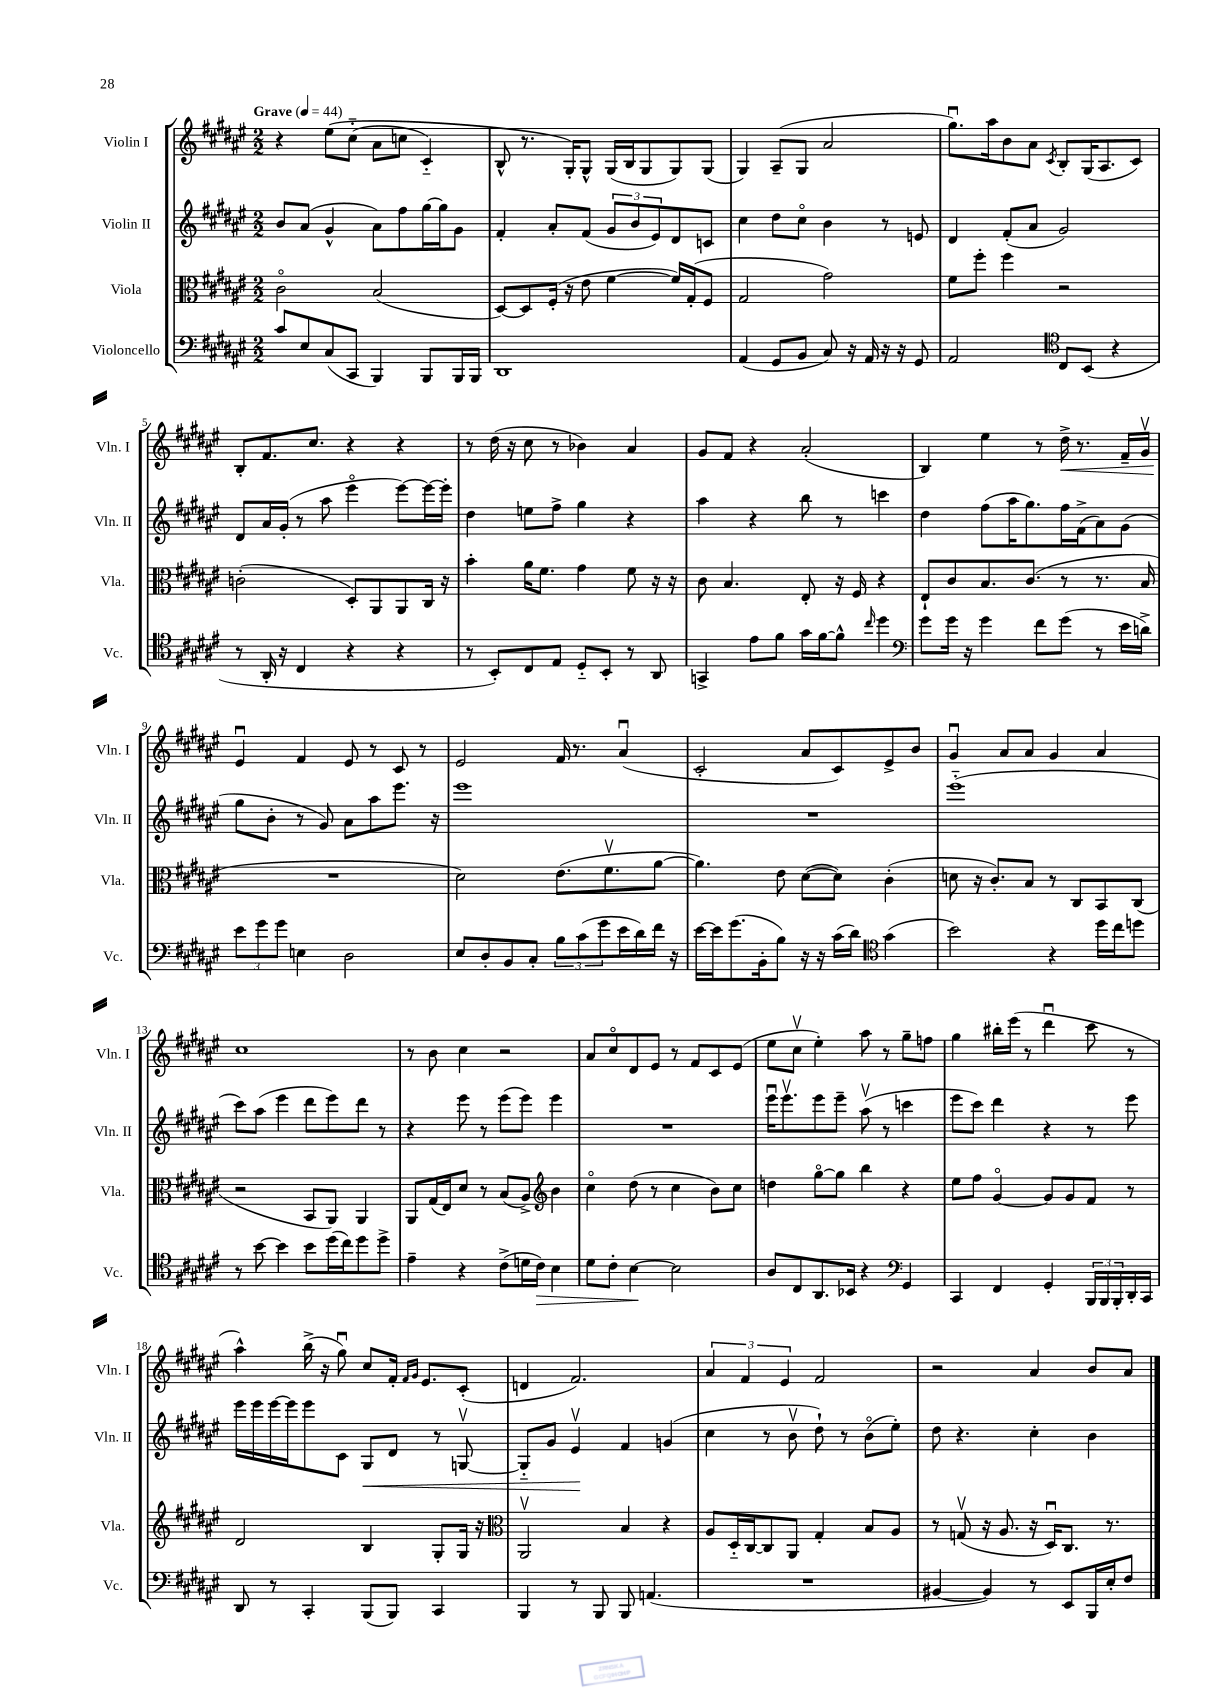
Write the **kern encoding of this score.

**kern	**kern	**kern	**kern
*staff4	*staff3	*staff2	*staff1
*clefF4	*clefC3	*clefG2	*clefG2
*k[f#c#g#d#a#e#]	*k[f#c#g#d#a#e#]	*k[f#c#g#d#a#e#]	*k[f#c#g#d#a#e#]
*M2/2	*M2/2	*M2/2	*M2/2
*MM44	*MM44	*MM44	*MM44
8c#	2c#o	8b	4r
8E#	.	(8a#	.
(8C#	.	4g#^^	&(8ee#
8CC#	.	.	(8cc#'~
4BBB)	(2B	8a#)	8a#
.	.	8ff#	8cc
8BBB	.	[16gg#	4c#'~)
.	.	16gg#]	.
16BBB	.	8g#	.
16BBB	.	.	.
=	=	=	=
1DD#	[8D#)	4f#'	8B^^
.	8D#]	.	8.r
.	(16F#'	8a#'	.
.	16r	.	16G#'&)
.	8e#	(8f#	8G#^^
.	[4f#	12g#	(16G#
.	.	.	16B
.	.	12b	.
.	.	.	8G#
.	.	12e#)	.
.	16f#])	8d#	8G#)
.	(16G#'	.	.
.	8F#	8c	(8G#
=	=	=	=
(4AA#	2G#	4cc#	4G#)
8GG#	.	8dd#	(8A#~
8BB	.	8cc#o	8G#
8C#)	2g#)	4b	2a#
16r	.	.	.
16AA#	.	.	.
16r	.	8r	.
16r	.	.	.
8GG#	.	8e	.
=	=	=	=
2AA#	8f#	4d#	8.gg#u)
.	8ff#'	.	.
.	.	.	16aa#
.	4ff#	(8f#'	8b
.	.	8a#	8a#
*clefC4	*	*	*
.	.	.	8qc#
8C#	2r	2g#)	8B'
(8BB	.	.	(16G#
.	.	.	8.A#
4r	.	.	.
.	.	.	8c#)
=	=	=	=
8r	(2c'	8d#	8B'
16AA#'	.	16a#	8.f#
16r	.	(16g#'	.
4C#	.	8r	.
.	.	.	8.cc#
.	.	8aa#	.
4r	8D#')	4eee#o	4r
.	8AA#	.	.
4r	8AA#	[8eee#)	4r
.	16C#	16eee#_	.
.	16r	16eee#']	.
=	=	=	=
8r	4b'	4dd#	8r
8BB')	.	.	(16dd#
.	.	.	16r
8C#	16a#	8ee	8cc#
.	8.f#	.	.
8E#	.	8ff#^	8r
8D#'~	4g#	4gg#	4b-)
8BB'	.	.	.
8r	8f#	4r	4a#
8AA#	16r	.	.
.	16r	.	.
=	=	=	=
4GG^	8c#	4aa#	8g#
.	4.B	.	8f#
8e#	.	4r	4r
8f#	.	.	.
16g#	8E#'	8bb	(2a#'
[16f#	.	.	.
8f#^^]	16r	8r	.
.	16F#	.	.
16qqcc#	.	.	.
4dd#	4r	4ccc	.
=	=	=	=
*clefF4	*	*	*
8g#	8E#`	4dd#	4B)
16g#	8c#	.	.
16r	.	.	.
4g#	8.B	(8ff#	4ee#
.	.	16aa#	.
.	(8.c#	8.gg#)	.
8f#	.	.	8r
(8g#	8r	16ff#	16dd#^
.	.	(16f#^	8.r
8r	8.r	8a#)	.
16e#	.	(8g#	16f#~
16d^)	16B	.	16g#v
=	=	=	=
12e#	1r	8gg#	4e#u
12g#	.	.	.
.	.	8b'	.
12g#	.	.	.
4E	.	8r	4f#
.	.	8g#)	.
2D#	.	8a#	8e#
.	.	8aa#	8r
.	.	8.eee#	8c#
.	.	.	8r
.	.	16r	.
=	=	=	=
8E#	2d#)	1eee#	2e#
8D#'	.	.	.
8BB	.	.	.
8C#'	.	.	.
12B	(8.e#	.	16f#
.	.	.	8.r
(12c#	.	.	.
12g#	.	.	.
.	8.f#v	.	.
16e#	.	.	(4a#u
16d#)	.	.	.
16f#	[8a#	.	.
16r	.	.	.
=	=	=	=
[16e#	4.a#])	1r	2c#'
16e#]	.	.	.
(8.g#	.	.	.
16BB'	.	.	.
8B)	8e#	.	.
16r	([8d#	.	8a#
16r	.	.	.
(16c#	8d#])	.	8c#)
16d#)	.	.	.
*clefC4	*	*	*
(4g#	(4c#'	.	8e#^
.	.	.	8b
=	=	=	=
2b)	8d	(1eee#'~	4g#u
.	16r	.	.
.	8.c#')	.	.
.	.	.	8a#
.	8B	.	8a#
4r	8r	.	4g#
.	8C#	.	.
16dd#	8BB	.	4a#
16cc#	.	.	.
8dd	(8C#	.	.
=	=	=	=
8r	2r	8ccc#)	1cc#
[8b	.	(8aa#	.
4b]	.	4eee#	.
8b	8BB	8ddd#	.
(16dd#	8AA#)	8eee#)	.
16cc#)	.	.	.
8dd#	4AA#	8ddd#	.
8dd#^	.	8r	.
=	=	=	=
4e#~	8AA#	4r	8r
.	(16G#	.	8b
.	16E#)	.	.
4r	8d#	8eee#	4cc#
.	8r	8r	.
(8c#^	(8B	(8eee#	2r
16d	8A#^)	8eee#)	.
16c#)	.	.	.
*	*clefG2	*	*
4B	4b	4eee#	.
=	=	=	=
8d#	4cc#o	1r	8a#
8c#'	.	.	8cc#o
[4B	(8dd#	.	8d#
.	8r	.	8e#
2B]	4cc#	.	8r
.	.	.	8f#
.	8b)	.	8c#
.	8cc#	.	(8e#
=	=	=	=
8A#	4dd	16eee#u	8ee#
.	.	8.eee#v	.
8C#	.	.	8cc#v
8.AA#	[8gg#o	8eee#	4ee#')
.	8gg#]	8eee#~	.
16BB-	.	.	.
4r	4bb	(8aa#v	8aa#
.	.	8r	8r
*clefF4	*	*	*
4GG#	4r	4ccc	8gg#~
.	.	.	8ff
=	=	=	=
4CC#	8ee#	8eee#	4gg#
.	8ff#	8ccc#)	.
4FF#	[4g#o	4ddd#	16bb#'
.	.	.	(16eee#
.	.	.	8r
4GG#'	8g#]	4r	4ddd#u
.	8g#	.	.
24BBB	8f#	8r	8ccc#
24BBB	.	.	.
24BBB'	.	.	.
16DD#'	8r	8eee#	8r
16CC#	.	.	.
=	=	=	=
8DD#	2d#	16eee#	4aa#^^)
.	.	16eee#	.
8r	.	[16eee#	.
.	.	16eee#]	.
4CC#'	.	8eee#	(16bb^
.	.	.	16r
.	.	8c#	8gg#u)
(8BBB	4B	8G#	8cc#
8BBB)	.	8d#	16f#'
.	.	.	16qqf#
.	.	.	16qqg#
.	.	.	8.e#
4CC#	8G#'	8r	.
.	16G#	[8Gv	(8c#'
.	16r	.	.
=	=	=	=
*	*clefC3	*	*
4BBB	2AA#v	8G'~]	4d
.	.	8g#	.
8r	.	4e#v	2.f#)
8BBB	.	.	.
8BBB	4B	4f#	.
(4.AA	.	.	.
.	4r	(4g	.
=	=	=	=
1r	8A#	4cc#	6a#
.	16D#'~	.	.
.	.	.	6f#
.	[16C#	.	.
.	8C#]	8r	.
.	.	.	6e#
.	8AA#	8bv	.
.	4G#'	8dd#`)	2f#
.	.	8r	.
.	8B	(8bo	.
.	8A#	8ee#')	.
=	=	=	=
[4BB#	8r	8dd#	2r
.	(8Gv	4.r	.
4BB#])	16r	.	.
.	8.A#	.	.
8r	16r	4cc#'	4a#
.	16D#u)	.	.
8EE#	8.C#	.	.
16BBB	.	4b	8b
16E#'	8.r	.	.
8F#	.	.	8a#
==	==	==	==
*-	*-	*-	*-
